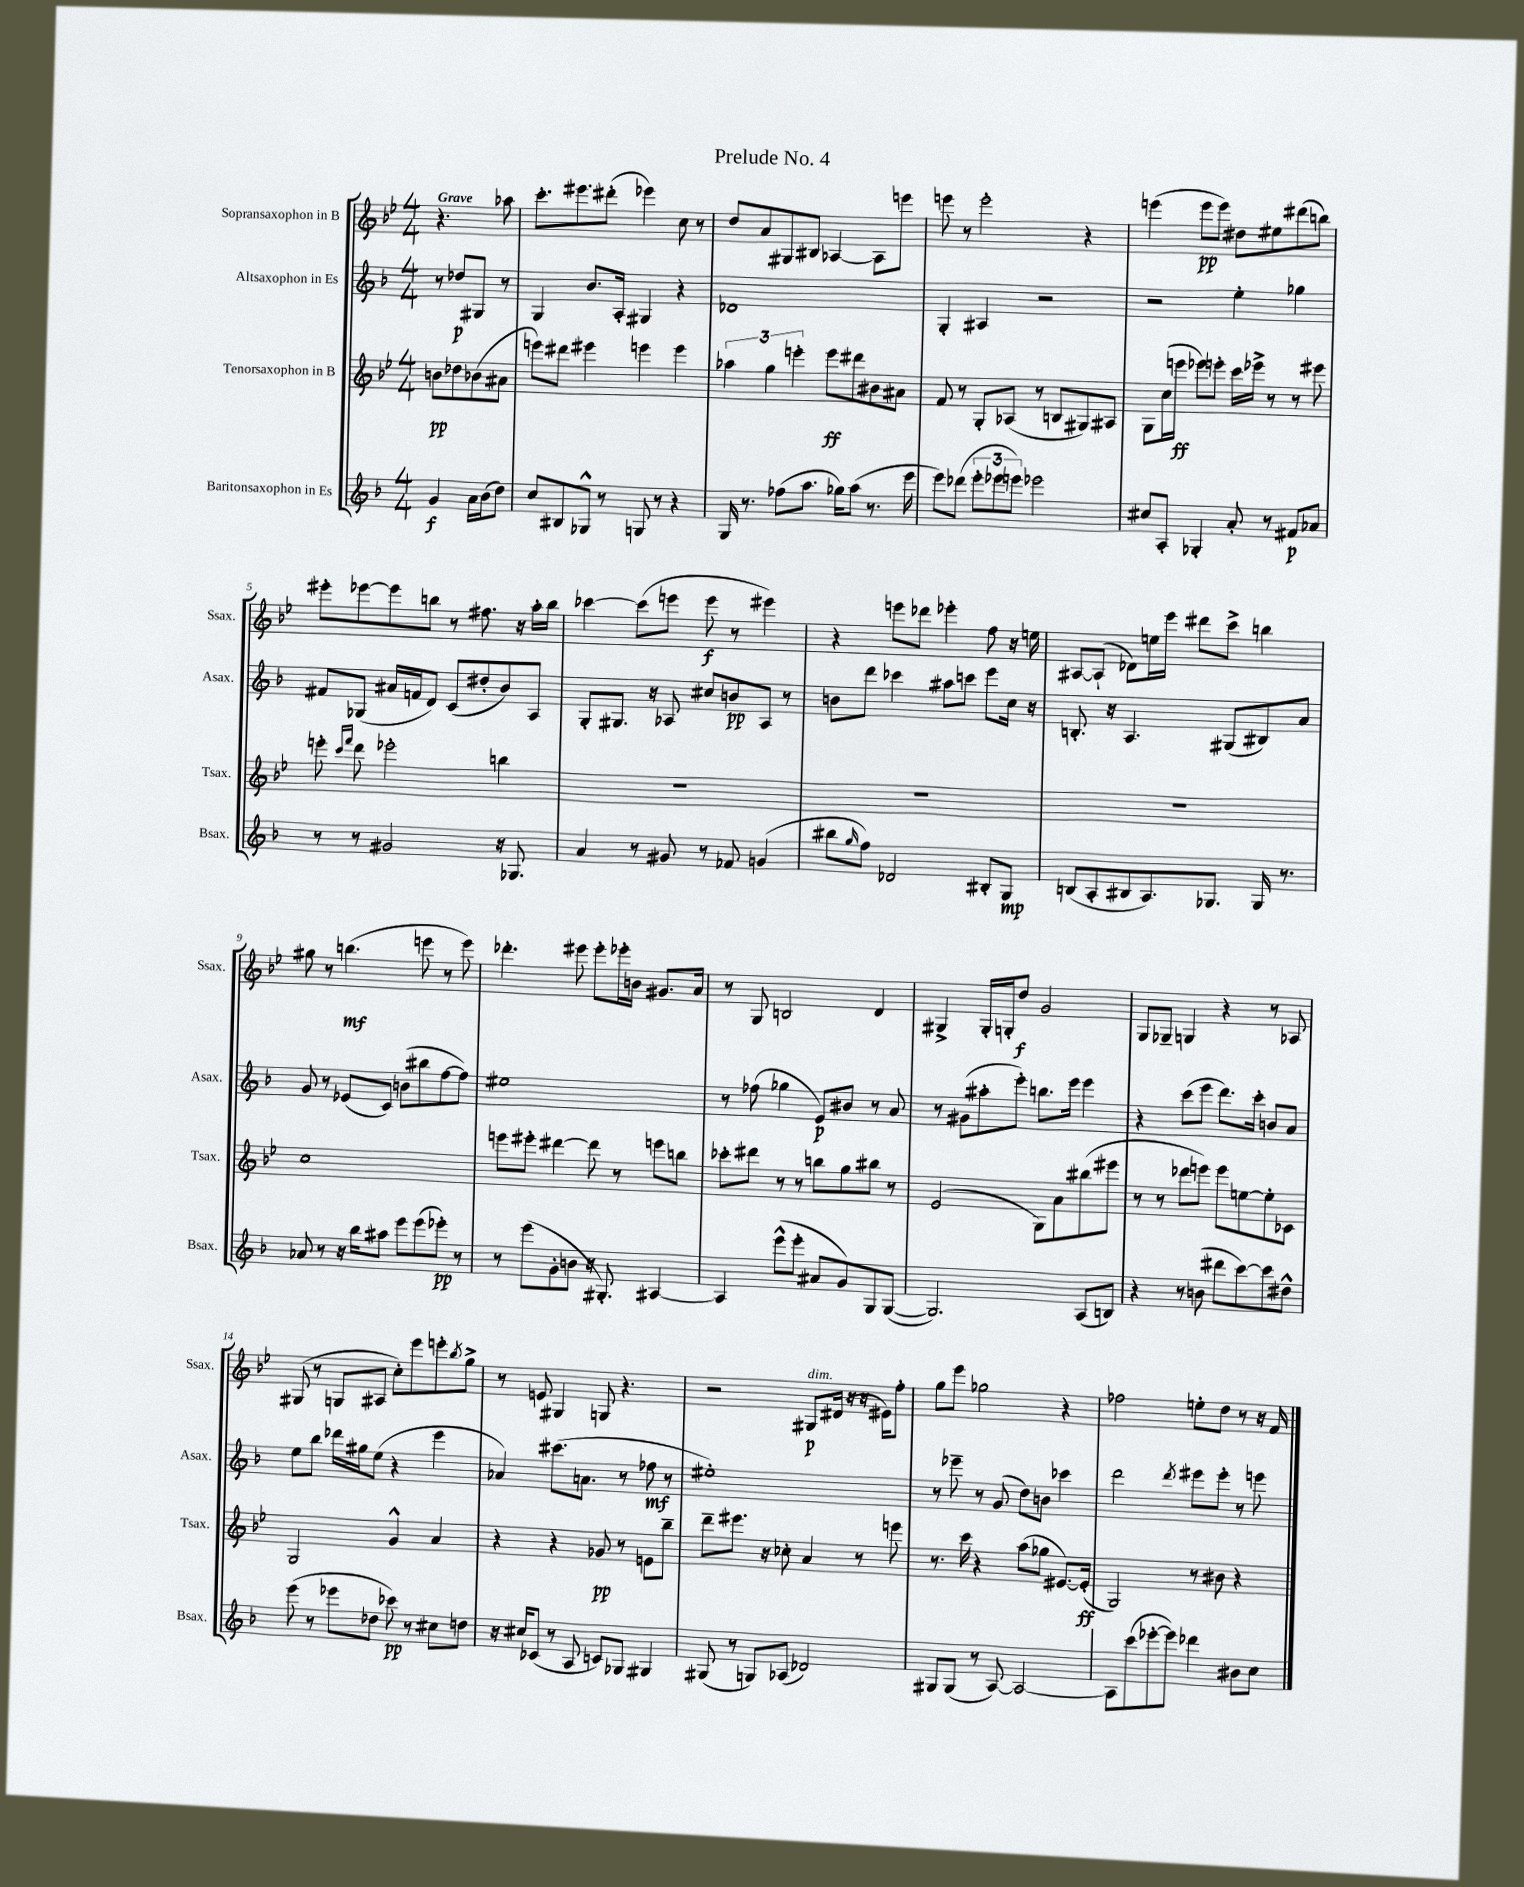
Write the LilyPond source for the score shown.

\header { title = "Prelude No. 4" }
<<
\new StaffGroup <<
\new Staff = "s0" \with { instrumentName = "Sopransaxophon in B" shortInstrumentName = "Ssax." } {
    \clef treble \key bes \major \numericTimeSignature \time 4/4 \partial 2 \tempo "Grave"
    r4. aes''8 |
    c'''8.-. eis'''8. dis'''8-.( ees'''4) c''8 r8 |
    d''8 a'8 gis8 bis8 aes4~ aes8 e'''8 |
    e'''8 r8 e'''2-. r4 |
    e'''4( e'''8\pp e'''8) dis''8 eis''8 dis'''8( b''8) |
    eis'''8-. ees'''8~ ees'''8 b''8 r8 fis''8. r16 a''16-. b''16 |
    ces'''4~ ces'''8( e'''8 e'''8\f r8 eis'''4) |
    r4 e'''8 des'''8 ees'''4-. f''8 r16 e''16 |
    ais8~ ais8-!( des'8) e''16 ees'''16 dis'''8 c'''8-> b''4 |
    gis''8 r8 b''4.\mf( e'''8 r8 e'''8) |
    des'''4.-. eis'''8 eis'''8-. ees'''16-. b'16 gis'8. a'16 |
    r8 g8 b2 d'4 |
    gis4-> gis16-. g16-. d''8\f g'2 |
    g8 ges8-- g4 r4 r8 aes8 |
    gis8( r8 g8 ais8 c''8-.) ees'''8 e'''8-. \acciaccatura { bes''8 } g''8-> |
    r8 e'8 gis4 g8 r4. |
    r2 gis8\p^\markup { \italic "dim." } dis'16( r16 r16 eis'16) f''8-. |
    g''8 ees'''8 ges''2 r4 |
    fes''2 e''8-. d''8 r8 r16 f'16 \bar "|." |
}
\new Staff = "s1" \with { instrumentName = "Altsaxophon in Es" shortInstrumentName = "Asax." } {
    \clef treble \key f \major \numericTimeSignature \time 4/4 \partial 2
    r8 des''8\p gis8 r8 |
    g4 bes'8. a16-. gis4 r4 |
    des'1 |
    g4-. ais4 r2 |
    r2 e''4-. ges''4 |
    fis'8 ges8( ais'16 f'16 d'8) c'8( dis''8-. bes'8) a8 |
    g8-. gis8. r16 aes8 cis''8 b'8\pp aes8 r8 |
    b'8 d'''8 ces'''4 ais''8 c'''8 e'''8 c''16 r16 |
    b8.-. r16 a4. gis8( bis8) a'8 |
    g'8 r8 ees'8( c'8) b'8( bis''8 f''8~ f''8) |
    eis''1 |
    r8 fes''8( ges''4 e'8\p) bis'8 r8 a'8 |
    r8 gis'8( ais''8-. e'''8-.) b''8. e'''16 e'''4 |
    r4 c'''8( e'''8 d'''8.) c'''16-. b'8 a'8 |
    e''8 bes''8 des'''16 gis''16 e''8( r4 e'''4 |
    aes'4) cis'''8.( a'8. r8 fes''8\mf r8 |
    eis''1-.) |
    r8 ees'''8-- r8 g'8( d''8) b'8 ces'''4 |
    d'''2 \acciaccatura { d'''8 } eis'''8 eis'''8-. r8 e'''8 \bar "|." |
}
\new Staff = "s2" \with { instrumentName = "Tenorsaxophon in B" shortInstrumentName = "Tsax." } {
    \clef treble \key bes \major \numericTimeSignature \time 4/4 \partial 2
    b'8\pp des''8 bes'8( ais'8 |
    e'''8) dis'''8 eis'''4 e'''4 e'''4 |
    \tuplet 3/2 { aes''4 g''4 e'''4-. } e'''8\ff dis'''8 bis'8 ais'8 |
    f'8 r8 g8-. aes8( r8 b8 gis8) ais8 |
    g8 c''16( e'''16\ff ees'''8) e'''8-. c'''16 ees'''16-> r8 r8 eis'''8 |
    e'''8-. \grace { c'''16 f'''16 } d'''8 ees'''2-. b''4 |
    R1 |
    R1 |
    R1 |
    c''1 |
    e'''8 eis'''8-. dis'''4~ dis'''8 r8 e'''8 b''8 |
    ces'''8-. dis'''8 r8 r8 b''8 g''8 bis''8 r8 |
    ees'2( g8) a'8 bis''8( eis'''8 |
    r8 r8 des'''8 e'''8) e'''8 e''8~ e''8-. ces'8 |
    g2 g'4-^ a'4 |
    r4 r4 ges'8\pp r8 e'8 bes''8-- |
    d'''8-- eis'''8. r16 ces''8-. a'4 r8 e'''8 |
    r8. c'''16 r4 a''8( ges''8 eis'8.~) eis'16-.\ff( |
    g2) r8 bis'8 r4 \bar "|." |
}
\new Staff = "s3" \with { instrumentName = "Baritonsaxophon in Es" shortInstrumentName = "Bsax." } {
    \clef treble \key f \major \numericTimeSignature \time 4/4 \partial 2
    g'4\f a'16 bes'16( d''8) |
    c''8 bis8 ges8-^ r8 g8 r8 r4 |
    g16 r8. fes''8( a''8. ges''16) a''8( r8. e'''16 |
    e'''8) des'''8( \tuplet 3/2 { e'''8-. ees'''8 e'''8) } ees'''2 |
    cis''8 a8-. ges4-. a'8-. r8 fis'8\p aes'8 |
    r8 r8 gis'2 r16 ges8. |
    a'4 r8 gis'8 r8 fes'8 g'4( |
    bis''8 \grace { g''16 } f''8) des'2 bis8-. g8\mp |
    b8( a8-. bis8 a8.) ges8. ges16 r8. |
    aes'8 r8 r16 bes''16 ais''8 e'''8 e'''8( ees'''8-.\pp) r8 |
    r8 e'''8( g'8-. b'8 r16 gis8.-.) ais4~ |
    ais4 e'''8-^( e'''8-. ais'8 g'8) g8 g8~( |
    g2.) a8( b8) |
    r4 r8 b'8( dis'''8 c'''8~) c'''8 dis''8-^ |
    e'''8( r8 ees'''8 des''8 ces'''8\pp) r8 cis''8 d''8 |
    r16 cis''16 ces'8( r8 a8 c'8) ges8 gis4 |
    gis8( r8 g8) aes8( des'2) |
    gis8 gis8( r8 a8~) a2~ |
    a8 c'''8( ees'''8~-. ees'''8) des'''4 bis'8 c''8 \bar "|." |
}
>>
>>
